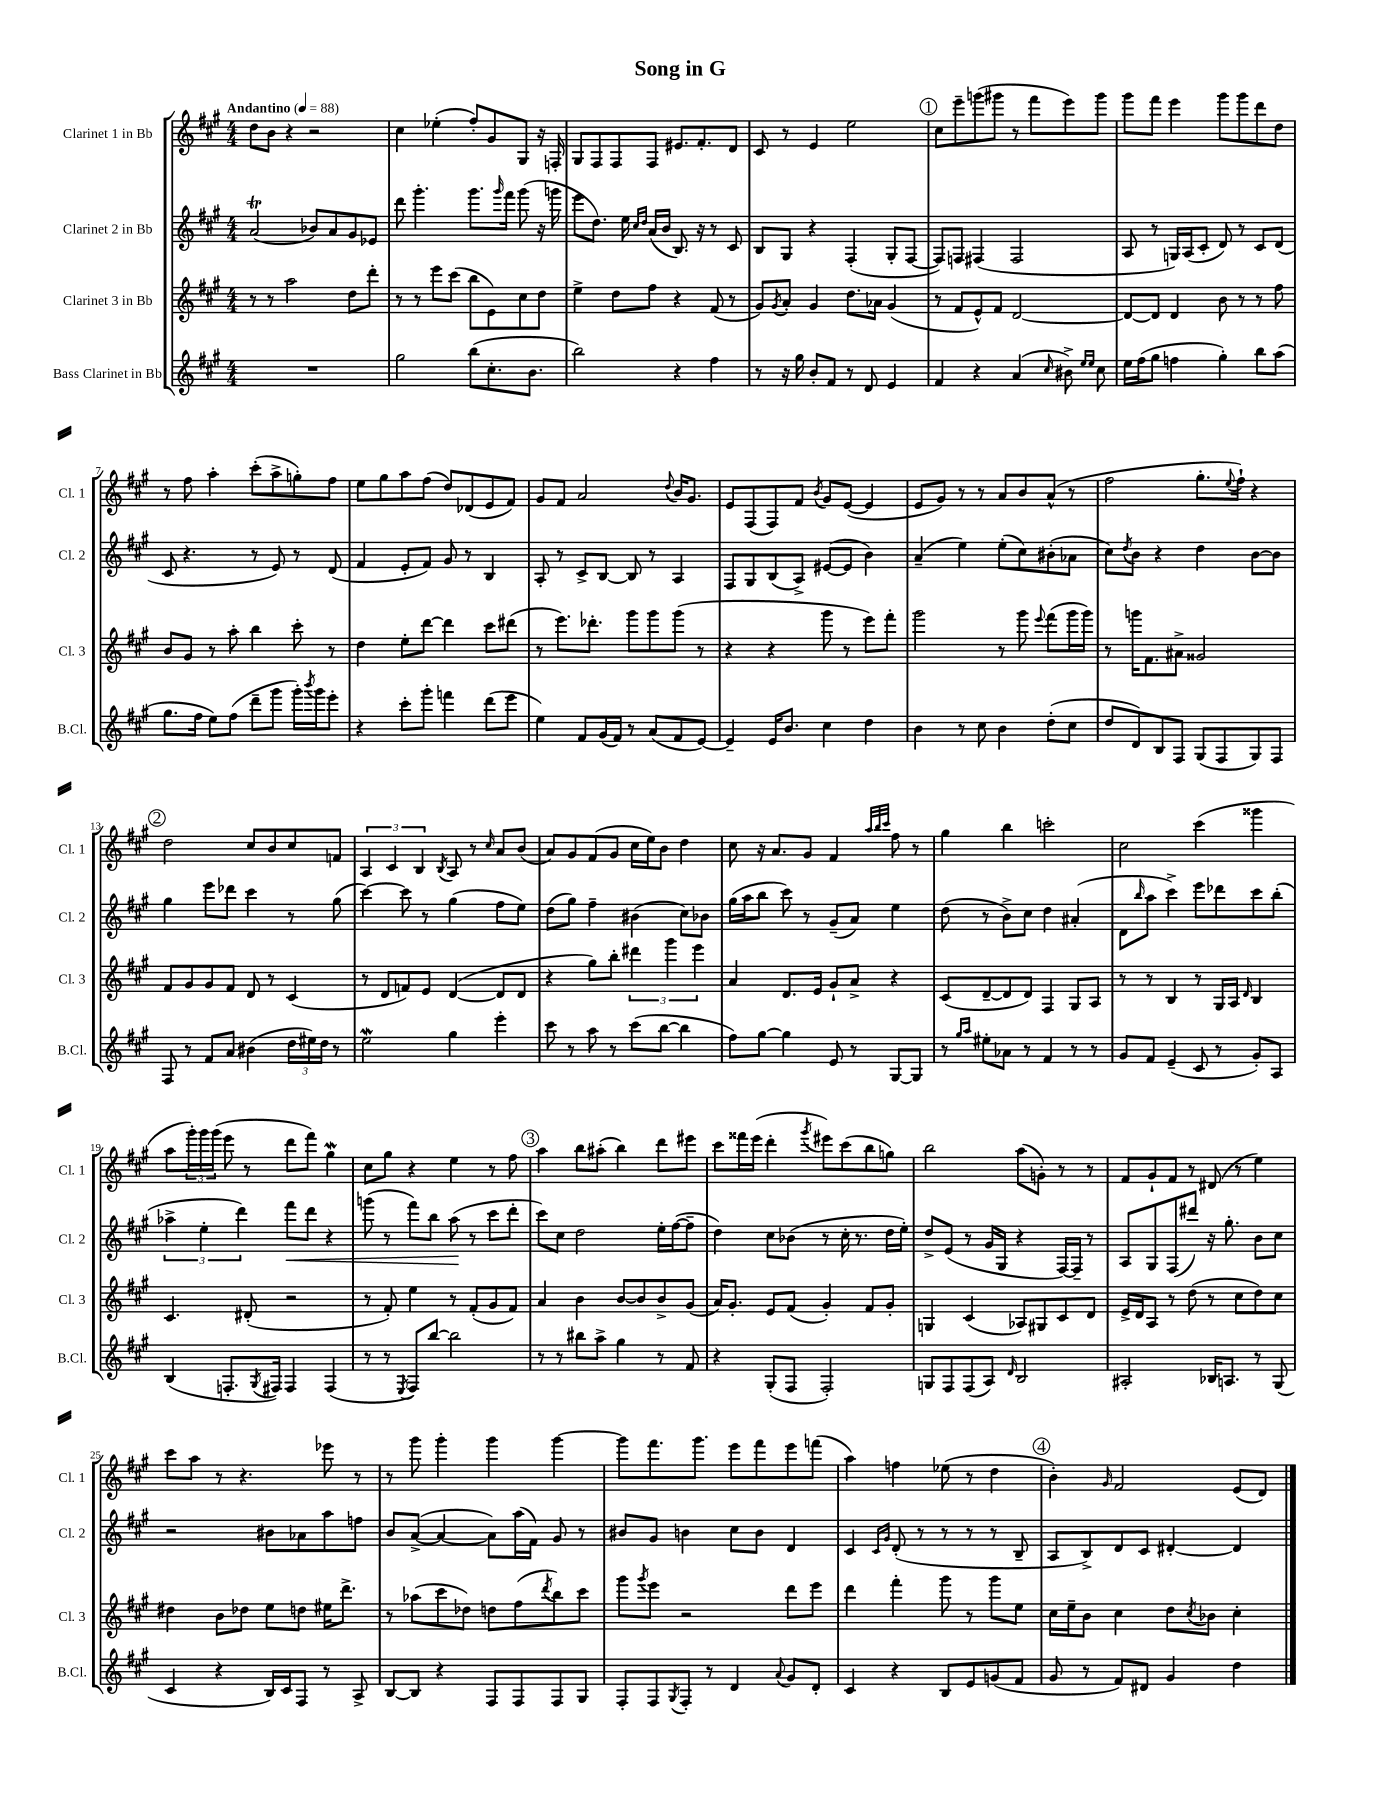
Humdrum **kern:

**kern	**kern	**kern	**kern
*staff4	*staff3	*staff2	*staff1
*clefG2	*clefG2	*clefG2	*clefG2
*k[f#c#g#]	*k[f#c#g#]	*k[f#c#g#]	*k[f#c#g#]
*M4/4	*M4/4	*M4/4	*M4/4
*MM88	*MM88	*MM88	*MM88
1r	8r	(2a	8dd
.	8r	.	8b
.	2aa	.	4r
.	.	8b-)	2r
.	.	8a	.
.	8dd	8g#	.
.	8ddd'	8e-	.
=	=	=	=
2gg#	8r	8ddd	4cc#
.	8r	4.ggg#'	.
.	8eee	.	(4ee-'
.	(8ccc#	.	.
(8bb	8bb	8.ggg#	8ff#')
8.cc#'	8e)	.	8g#
.	.	16qqggg#	.
.	.	16fff#	.
.	8cc#	(8ggg#	8G#
8.b	.	.	.
.	8dd	16r	16r
.	.	16ggg	16F'
=	=	=	=
2bb)	4ee^	8eee	8G#
.	.	8.dd)	8F#
.	8dd	.	8F#
.	.	16ee	.
.	.	16qqcc#	.
.	.	16qqdd	.
.	8ff#	(16a	8F#
.	.	16b	.
4r	4r	8.B)	8.e#
.	.	16r	8.f#'
4ff#	(8f#	8r	.
.	8r	8c#	8d
=	=	=	=
8r	8g#)	8B	8c#
.	8qg#	.	.
16r	8a'	8G#	8r
16gg#	.	.	.
8b'	4g#	4r	4e
8f#	.	.	.
8r	8.dd	(4F#'	2ee
8d	.	.	.
.	16a-	.	.
4e	(4g#	8G#'	.
.	.	[8F#	.
=	=	=	=
4f#	8r	8F#])	8cc#
.	8f#	8F	8eee~
4r	8e^^)	(4F#	(8ggg
.	8f#	.	8ggg#
(4a	[2d	2F#	8r
.	.	.	8fff#
16qqcc#	.	.	.
8b#^)	.	.	8eee)
16qqee	.	.	.
16qqee	.	.	.
8cc#	.	.	8ggg#
=	=	=	=
16ee	8d_	8A	8ggg#
(16ff#	.	.	.
8gg#	8d]	8r	8fff#
4ff	4d	16G)	4eee
.	.	(16A	.
.	.	8c#'	.
4gg#')	8b	8d)	8ggg#
.	8r	8r	8ggg#
8bb	8r	8c#	8ddd
(8aa	8ff#	(8d	8dd
=	=	=	=
8.gg#	8b	8c#	8r
.	8g#	4.r	8ff#
16ff#	.	.	.
8ee)	8r	.	4aa'
(8ff#	8aa'	.	.
8ddd~	4bb	8r	(8ccc#'
8ggg#	.	8e)	8aa^
16ggg#')	8ccc#'	8r	8gg')
8qbbb	.	.	.
16ggg#	.	.	.
8eee'	8r	(8d	8ff#
=	=	=	=
4r	4dd	4f#	8ee
.	.	.	8gg#
8ccc#'	8ee'	8e'	8aa
8ggg#'	[8ddd	8f#)	(8ff#
4fff	4ddd]	8g#	8dd)
.	.	8r	(8d-
(8ddd	8ccc#	4B	8e
8eee	(8ddd#	.	8f#)
=	=	=	=
4ee)	8r	8A'	8g#
.	8.eee)	8r	8f#
8f#	.	8c#^	2a
.	8.ddd-'	.	.
(16g#	.	[8B	.
16f#)	.	.	.
8r	8ggg#	8B]	.
(8a	8ggg#	8r	.
.	.	.	8qqdd
8f#	(8ggg#	4A	16b
.	.	.	8.g#
[8e)	8r	.	.
=	=	=	=
4e~]	4r	8F#	8e
.	.	8G#	(8F#
16e	4r	(8B	8F#)
8.b	.	.	.
.	.	8A^)	8f#
.	.	.	8qb
4cc#	8ggg#	([8e#	8g#
.	8r	8e#]	([8e
4dd	8eee)	4b)	4e]
.	8fff#'	.	.
=	=	=	=
4b	2ggg#	(4a~	8e
.	.	.	8g#)
8r	.	4ee)	8r
8cc#	.	.	8r
4b	8r	(8ee'	8a
.	8ggg#	8cc#)	8b
.	8qqeee	.	.
(8dd'	(8fff#	(8b#'	(8a^^
8cc#	16ggg#	8a-	8r
.	16ggg#)	.	.
=	=	=	=
8dd	8r	8cc#)	2ff#
.	.	8qdd	.
8d)	16ggg	8b	.
.	8.f#	.	.
8B	.	4r	.
8F#	8a#^	.	.
(8G#	2g##	4dd	8.gg#'
8F#	.	.	.
.	.	.	8qqee
.	.	.	16ff#`)
8G#)	.	[8b	4r
8F#	.	8b]	.
=	=	=	=
8F#	8f#	4gg#	2dd
8r	8g#	.	.
8f#	8g#	8eee	.
8a	8f#	8ddd-	.
(4b#	8d	4ccc#	8cc#
.	8r	.	8b
24dd	(4c#	8r	8cc#
24ee#)	.	.	.
24dd	.	.	.
8r	.	(8gg#	8f
=	=	=	=
2ee	8r	[4ccc#)	6A
.	8d	.	.
.	.	.	6c#
.	8f)	8ccc#]	.
.	.	.	6B
.	8e	8r	.
.	.	.	8qB
4gg#	([4d	(4gg#	8A
.	.	.	8r
.	.	.	16qqcc#
4eee'	8d]	8ff#	8a
.	8d	8ee)	(8b
=	=	=	=
8ccc#	4r	(8dd	8a)
8r	.	8gg#)	8g#
8aa	8gg#)	4ff#~	(8f#
8r	8bb'	.	8g#
(8ccc#	6ddd#	(4b#	16cc#
.	.	.	16ee)
[8bb	.	.	8b
.	6ggg#	.	.
4bb]	.	8cc#)	4dd
.	6eee	.	.
.	.	8b-	.
=	=	=	=
8ff#)	4a	(16gg#	8cc#
.	.	16aa	.
[8gg#	.	8bb	16r
.	.	.	8.a
4gg#]	8.d	8ccc#)	.
.	.	8r	8g#
.	16e	.	.
8e	8g#`	(8g#~	4f#
8r	8a^	8a)	.
.	.	.	32qqaa
.	.	.	32qqbb
.	.	.	32qqccc#
[8G#	4r	4ee	8ff#
8G#]	.	.	8r
=	=	=	=
8r	(8c#	(8dd	4gg#
16qqgg#	.	.	.
16qqaa	.	.	.
8ee#'	[8d~	8r	.
8a-	8d]	8b^)	4bb
8r	8d)	8cc#	.
4f#	4F#	4dd	2ccc'
8r	8G#	(4a#'	.
8r	8A	.	.
=	=	=	=
8g#	8r	8d	2cc#
.	.	16qqbb	.
8f#	8r	8aa	.
(4e~	4B	4ccc#^)	.
8c#	8r	8eee	(4ccc#
8r	16G#	8ddd-	.
.	16A	.	.
.	16qqd	.	.
8g#')	4B	8ccc#	4ggg##
8A	.	(8bb'	.
=	=	=	=
(4B	4.c#	6aa-^	8aa
.	.	.	24ggg#')
.	.	6ee'	24ggg#
.	.	.	(24ggg#
8.F'	.	.	8eee
.	.	6ddd)	.
.	(8d#'	.	8r
8qG#	.	.	.
16F#)	.	.	.
4F#	2r	8fff#	8ddd
.	.	8ddd	8fff#)
(4F#	.	4r	4gg#
=	=	=	=
8r	8r	(8ggg	8cc#
8r	8f#')	8r	8gg#
8qE	.	.	.
8F#)	4ee	8fff#)	4r
[8bb	.	8bb	.
2bb]	8r	(8aa	4ee
.	(8f#'	8r	.
.	8g#	8ccc#	8r
.	8f#)	8ddd'	8ff#
=	=	=	=
8r	4a	8ccc#)	4aa
8r	.	8cc#	.
8bb#	4b	2dd	8bb
8aa^	.	.	(8aa#'
4gg#	[8b	.	4bb)
.	8b]	.	.
8r	8b^	16ee'	8ddd
.	.	([16ff#	.
8f#	(8g#	8ff#~]	8eee#
=	=	=	=
4r	16a)	4dd)	8ccc#
.	8.g#'	.	.
.	.	.	16fff##
.	.	.	(16eee
(8G#'	8e	8cc#	4ddd'
8F#	(8f#	(8b-	.
.	.	.	8qggg#
2F#')	4g#')	8r	8eee#)
.	.	16cc#'	(8ccc#
.	.	8.r	.
.	8f#	.	8bb
.	8g#'	16dd	8gg)
.	.	16ee')	.
=	=	=	=
8G	4G	8dd^	2bb
8F#	.	(8e	.
(8F#	(4c#	8r	.
8A)	.	16g#	.
.	.	16G#	.
16qqd	.	.	.
2B	8A-)	4r	(8aa
.	8G#	.	8g')
.	8c#	[16F#)	8r
.	.	16F#~]	.
.	8d	8r	8r
=	=	=	=
2A#'	16e^	8A	8f#
.	16d	.	.
.	8A	8G#	8g#`
.	8r	(8F#	8f#
.	(8dd	8ddd#)	8r
16B-	8r	16r	(8d#
8.A	.	8.gg#'	.
.	8cc#	.	8r
8r	8dd)	8b	4ee)
(8G#	8cc#	8cc#	.
=	=	=	=
4c#	4dd#	2r	8ccc#
.	.	.	8aa
4r	8b	.	8r
.	8dd-	.	4.r
16B)	8ee	8b#	.
16c#	.	.	.
8F#	8dd	8a-	.
8r	16ee#	8aa	8eee-
.	8.ddd^	.	.
8A^	.	8ff	8r
=	=	=	=
[8B	8r	8b	8r
8B]	(8aa-	([8a^	8ggg#
4r	8ccc#	4a_	4ggg#'
.	8dd-)	.	.
8F#	8dd	8a])	4ggg#
8F#	(8ff#	(16aa	.
.	.	16f#)	.
.	8qddd	.	.
8F#	8bb)	8g#	[4ggg#
8G#	8ccc#	8r	.
=	=	=	=
8F#'	8ggg#	8b#	8ggg#]
.	8qggg#	.	.
8F#	8eee	8g#	8.fff#
8qG#	.	.	.
8F#'	2r	4b	.
.	.	.	8.ggg#
8r	.	.	.
4d	.	8cc#	8eee
.	.	8b	8fff#
8qqa	.	.	.
8g#	8ddd	4d	8eee
8d'	8eee	.	(8fff
=	=	=	=
4c#	4ddd	4c#	4aa)
.	.	16qqc#	.
.	.	16qqg#	.
4r	4fff#'	(8d'	4ff
.	.	8r	.
8B	8ggg#	8r	(8ee-
8e	8r	8r	8r
(8g	8ggg#	8r	4dd
8f#	8ee	8B~	.
=	=	=	=
8g#	16cc#	8A	4b')
.	16ee~	.	.
8r	8b	8B^)	.
.	.	.	16qqg#
8f#)	4cc#	8d	2f#
8d#	.	8c#	.
4g#	8dd	[4d#'	.
.	8qcc#	.	.
.	8b-	.	.
4dd	4cc#'	4d#]	(8e
.	.	.	8d)
==	==	==	==
*-	*-	*-	*-
